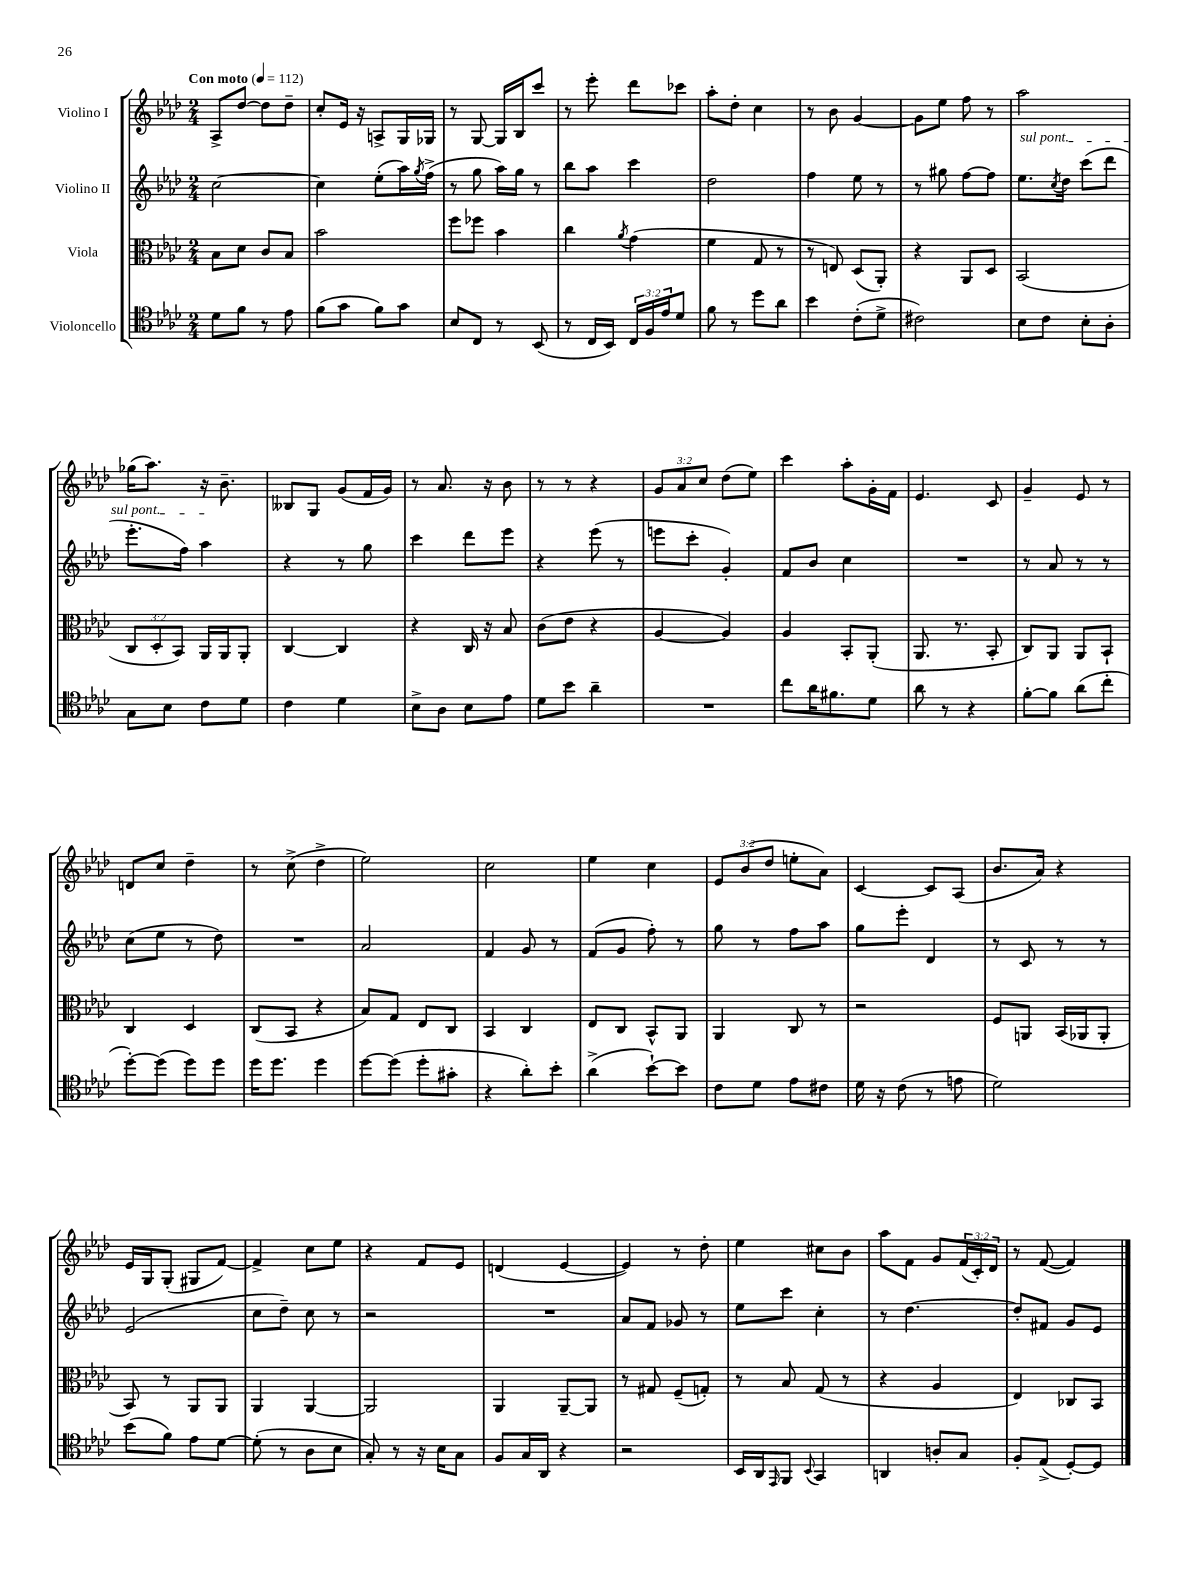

**kern	**kern	**kern	**kern
*part4	*part3	*part2	*part1
*staff4	*staff3	*staff2	*staff1
*I"Violoncello	*I"Viola	*I"Violino II	*I"Violino I
*clefC4	*clefC3	*clefG2	*clefG2
*k[b-e-a-d-]	*k[b-e-a-d-]	*k[b-e-a-d-]	*k[b-e-a-d-]
*M2/4	*M2/4	*M2/4	*M2/4
*MM112	*MM112	*MM112	*MM112
=1	=1	=1	=1
!	!	!	!LO:TX:a:B:t=Con moto
8d-\L	8B-\L	[2cc\	8A-^/L
8f\J	8d-\J	.	[8dd-/J
8r	8c/L	.	8dd-\L]
8e-\	8B-/J	.	8dd-~\J
=2	=2	=2	=2
(8f\L	2b-\	4cc\]	8cc'/L
8g\J	.	.	16e-/Jk
.	.	.	16r
8f\L)	.	(8ee-'\L	8An^/L
8g\J	.	16aa-\L)	16G/L
.	.	8qgg/	.
.	.	(16ff^\JJ	16G-X/JJ
=3	=3	=3	=3
8B-/L	8ff\L	8r	8r
8C/J	8ff-X\J	8gg\	[8G/
8r	4b-\	16aa-\LL)	16G/LL]
.	.	16gg\JJ	16B-/J
(8BB-/	.	8r	8ccc/J
=4	=4	=4	=4
8r	4cc\	8bb-\L	8r
16C/LL	.	8aa-\J	8eee-'\
16BB-/JJ)	.	.	.
.	8qa-/	.	.
24C/LL	(4g\	4ccc\	8ddd-\L
24F/	.	.	.
24e-/J	.	.	.
8d-/J	.	.	8ccc-X\J
=5	=5	=5	=5
8f\	4f\	2dd-\	8aa-'\L
8r	.	.	8dd-'\J
8dd-\L	8G/	.	4cc\
8a-\J	8r	.	.
=6	=6	=6	=6
4b-\	8r	4ff\	8r
.	8En/)	.	8b-\
(8c'\L	(8D-/L	8ee-\	[4g/
8d-^\J	8AA-'/J)	8r	.
=7	=7	=7	=7
2c#X\)	4r	8r	8g\L]
.	.	8gg#X\	8ee-\J
.	8AA-/L	[8ff\L	8ff\
.	8D-/J	8ff\J]	8r
=8	=8	=8	=8
!	!	!LO:TX:a:i:t=sul pont.	!
8B-\L	(2BB-/	8.ee-\L	2aa-\
8c\J	.	.	.
.	.	8qcc/	.
.	.	16dd-\Jk	.
8B-'\L	.	(8ccc\L	.
8A-'\J	.	8ddd-\J	.
!!LO:LB:g=z
=9	=9	=9	=9
8G\L	12C/L	8.eee-'\L	(16gg-X\KL
.	.	.	8.aa-\J)
.	12D-'/	.	.
8B-\J	.	.	.
.	12BB-/J)	.	.
.	.	16ff\Jk)	.
8c\L	16AA-/LL	4aa-\	16r
.	16AA-/J	.	8.b-~\
8d-\J	8AA-'/J	.	.
=10	=10	=10	=10
4c\	[4C/	4r	8B--X/L
.	.	.	8G/J
4d-\	4C/]	8r	(8g/L
.	.	8gg\	16f/L
.	.	.	16g/JJ)
=11	=11	=11	=11
8B-^\L	4r	4ccc\	8r
8A-\J	.	.	8.a-/
8B-\L	16C/	8ddd-\L	.
.	16r	.	16r
8e-\J	8B-/	8eee-\J	8b-\
=12	=12	=12	=12
8d-\L	(8c\L	4r	8r
8b-\J	8e-\J	.	8r
4a-~\	4r	(8eee-\	4r
.	.	8r	.
=13	=13	=13	=13
2r	[4A-/	8eeen\L	12g/L
.	.	.	12a-/
.	.	8ccc'\J	.
.	.	.	12cc/J
.	4A-/])	4g'/)	(8dd-\L
.	.	.	8ee-\J)
=14	=14	=14	=14
8cc\L	4A-/	8f/L	4ccc\
16a-\K	.	8b-/J	.
8.f#X\	.	.	.
.	8BB-'/L	4cc\	8aa-'\L
8d-\J	(8AA-'/J	.	16g'\L
.	.	.	16f\JJ
=15	=15	=15	=15
8a-\	8.AA-/	2r	4.e-/
8r	.	.	.
.	8.r	.	.
4r	.	.	.
.	8BB-'/	.	8c/
=16	=16	=16	=16
[8f'\L	8C/L)	8r	4g~/
8f\J]	8AA-/J	8a-/	.
(8a-\L	8AA-/L	8r	8e-/
8cc'\J	8BB-`/J	8r	8r
!!LO:LB:g=z
=17	=17	=17	=17
[8dd-'\L)	4C/	(8cc\L	8dn/L
(8dd-\J]	.	8ee-\J	8cc/J
8dd-\L)	4D-/	8r	4dd-~\
8dd-\J	.	8dd-\)	.
=18	=18	=18	=18
16dd-\KL	(8C/L	2r	8r
8.dd-\J	.	.	.
.	8BB-/J	.	(8cc^\
4dd-\	4r	.	4dd-^\
=19	=19	=19	=19
[8dd-\L	8B-/L)	2a-/	2ee-\)
(8dd-\J]	8G/J	.	.
8dd-'\L	8E-/L	.	.
8g#X'\J	8C/J	.	.
=20	=20	=20	=20
4r	4BB-/	4f/	2cc\
8a-'\L)	4C/	8g/	.
8b-'\J	.	8r	.
=21	=21	=21	=21
(4a-^\	8E-/L	(8f/L	4ee-\
.	8C/J	8g/J	.
[8b-`\L)	8BB-^^/L	8ff'\)	4cc\
8b-\J]	8AA-/J	8r	.
=22	=22	=22	=22
8c\L	4AA-/	8gg\	12e-/L
.	.	.	(12b-/
8d-\J	.	8r	.
.	.	.	12dd-/J
8e-\L	8C/	8ff\L	8een'\L
8c#X\J	8r	8aa-\J	8a-\J)
=23	=23	=23	=23
16d-\	2r	8gg\L	[4c/
16r	.	.	.
(8c\	.	8eee-'\J	.
8r	.	4d-/	8c/L]
8en\	.	.	(8A-/J
=24	=24	=24	=24
2d-\)	8F/L	8r	8.b-/L
.	8AAn/J	8c/	.
.	.	.	16a-/Jk)
.	(16BB-/LL	8r	4r
.	16AA-X/J	.	.
.	8AA-'/J	8r	.
!!LO:LB:g=z
=25	=25	=25	=25
(8b-\L	8BB-/)	(2e-/	16e-/LL
.	.	.	16G/J
8f\J)	8r	.	(8G'/J
8e-\L	8AA-/L	.	8G#X/L
[8d-\J	8AA-/J	.	[8f/J)
=26	=26	=26	=26
(8d-'\]	4AA-/	8cc\L	4f^/]
8r	.	8dd-~\J)	.
8A-\L	[4AA-/	8cc\	8cc\L
8B-\J	.	8r	8ee-\J
=27	=27	=27	=27
8G'/)	2AA-/]	2r	4r
8r	.	.	.
16r	.	.	8f/L
16B-\KL	.	.	.
8G\J	.	.	8e-/J
=28	=28	=28	=28
8F/L	4AA-/	2r	(4dn/
16G/L	.	.	.
16AA-/JJ	.	.	.
4r	[8AA-~/L	.	[4e-/
.	8AA-/J]	.	.
=29	=29	=29	=29
2r	8r	8a-/L	4e-/])
.	8G#X/	8f/J	.
.	(8F~/L	8g-X/	8r
.	8Gn'/J)	8r	8dd-'\
=30	=30	=30	=30
16BB-/LL	8r	8ee-\L	4ee-\
16AA-/J	.	.	.
16qqEE-/	.	.	.
8FF/J	8B-/	8ccc\J	.
8qqBB-/	.	.	.
4GG/	(8G/	4cc'\	8cc#X\L
.	8r	.	8b-\J
=31	=31	=31	=31
4AAn/	4r	8r	8aa-\L
.	.	[4.dd-\	8f\J
8An'/L	4A-/	.	8g/L
8G/J	.	.	(24f/L
.	.	.	24c'/)
.	.	.	24d-/JJ
=32	=32	=32	=32
8F'/L	4E-/)	8dd-'/L]	8r
(8E-^/J	.	8f#X/J	([8f/
[8D-'/L)	8C-X/L	8g/L	4f/])
8D-/J]	8BB-/J	8e-/J	.
==	==	==	==
*-	*-	*-	*-
